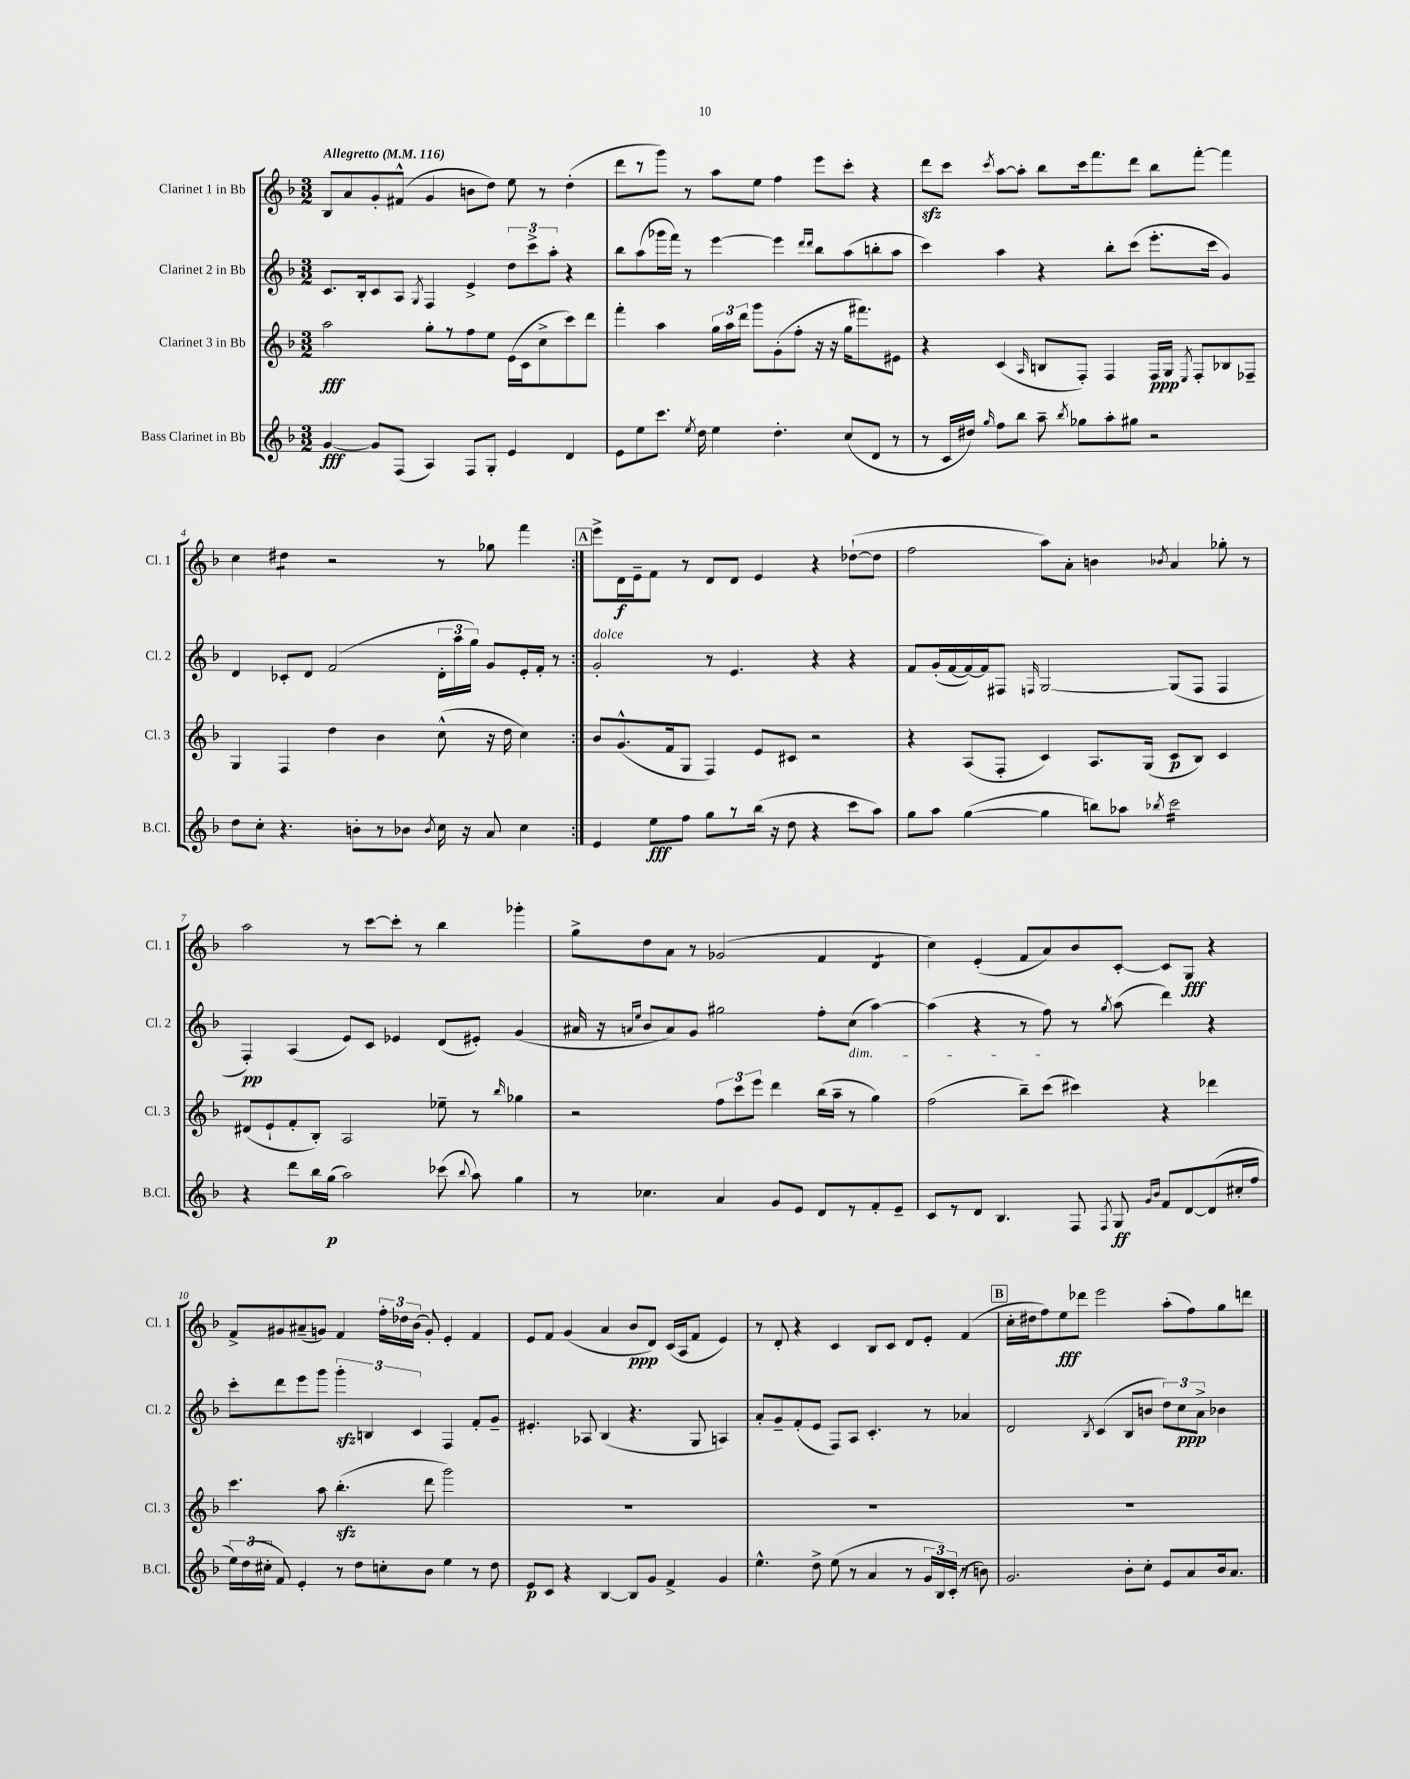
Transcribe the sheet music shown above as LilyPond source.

<<
\new StaffGroup <<
\new Staff = "s0" \with { instrumentName = "Clarinet 1 in Bb" shortInstrumentName = "Cl. 1" } {
    \clef treble \key f \major \numericTimeSignature \time 3/2 \tempo "Allegretto" 4 = 116
    \autoBeamOff \repeat volta 2 { bes8[ a'8 g'8-. fis'8]-^( g'4 b'8[ d''8]) e''8 r8 d''4-.( |
    d'''8[ r8 g'''8]) r8 a''8[ e''8] f''4 e'''8[ c'''8]-. r4 |
    d'''8[\sfz c'''8] \acciaccatura { c'''8 } a''8[~ a''8]-. bes''8[ c'''16 f'''8. d'''8] bes''8[ f'''8]~-. f'''4 |
    c''4 dis''4:8 r2 r8 ges''8 f'''4 | }
    \mark \markup { \box "A" } e'''8[-> d'16\f e'16-- f'8] r8 d'8[ d'8] e'4 r4 des''8[~-!( des''8] |
    f''2 a''8[) a'8]-. b'4 \acciaccatura { bes'8 } a'4 ges''8-. r8 |
    a''2 r8 c'''8[~ c'''8]-. r8 bes''4 ges'''4-. |
    g''8[-> d''8 a'8] r8 ges'2( f'4 d'4:8 |
    c''4) e'4-.( f'8[ a'8) bes'8 c'8]~-. c'8[ g8]\fff r4 |
    f'8[-> gis'8 ais'8--( g'8]) f'4 \tuplet 3/2 { f''16[-. des''16 bes'16]( } g'8-.) e'4-. f'4 |
    e'8[ f'8] g'4( a'4 bes'8[\ppp d'8]) c'16[( a16 f'8] e'4) |
    r8 d'8-. r4 c'4 bes8[ c'8] d'8[ e'8]-. f'4( |
    \mark \markup { \box "B" } c''16[-. dis''16 f''8) e''8\fff des'''8] e'''2 a''8[-.( f''8) g''8 d'''8] \bar "|." |
}
\new Staff = "s1" \with { instrumentName = "Clarinet 2 in Bb" shortInstrumentName = "Cl. 2" } {
    \clef treble \key f \major \numericTimeSignature \time 3/2
    \autoBeamOff \repeat volta 2 { c'8.[ bes16-. c'8 a8] \acciaccatura { g8 } f4 e'4-> \tuplet 3/2 { d''8[ c'''8-> a''8]-. } r4 |
    bes''8[ a''8( ges'''16 f'''16]) r8 e'''4~ e'''4 \grace { d'''16[ d'''16] } bes''8[ a''8( b''8-. a''8] |
    c'''4) a''4 r4 bes''8[-. c'''8]( e'''8.[-. c'''16] g'4) |
    d'4 ces'8[-. d'8] f'2( \tuplet 3/2 { d'16[-. a''16 g''16]) } g'8[ e'16-. f'16]-. r8 | }
    \mark \markup { \box "A" } g'2-.^\markup { \italic "dolce" } r8 e'4. r4 r4 |
    f'8[ g'16-.( f'16~ f'16~) f'16 fis8] \grace { f16 } g2~ g8[( f8] f4 |
    f4-.\pp) a4( e'8[) c'8] ees'4 d'8[( eis'8]-.) g'4( |
    ais'16 r16 \grace { a'16[ e''16] } bes'8[ a'8) g'8] gis''2 f''8[-. c''8]\dim( a''4~) |
    a''4( r4 r8 f''8\!) r8 \acciaccatura { g''8 } a''8( d'''4) r4 |
    c'''8[-. d'''8 e'''8 g'''8] \tuplet 3/2 { g'''4-.\sfz b4 c'4 } f4 f'8[-. g'8]-- |
    eis'4.-. aes8 bes4( r4. g8 a4) |
    a'8[-. g'8-- f'8-.( e'8] f8[) a8] c'4.-. r8 aes'4 |
    \mark \markup { \box "B" } d'2 \acciaccatura { bes8 } c'4( bes8[ b'8] \tuplet 3/2 { d''8[) c''8\ppp a'8]-> } bes'4 \bar "|." |
}
\new Staff = "s2" \with { instrumentName = "Clarinet 3 in Bb" shortInstrumentName = "Cl. 3" } {
    \clef treble \key f \major \numericTimeSignature \time 3/2
    \autoBeamOff \repeat volta 2 { a''2\fff g''8[-. r8 f''8 e''8] e'16[( c'16 c''8-> c'''8) d'''8] |
    f'''4-. a''4 \tuplet 3/2 { g''16[ a''16 d'''16] } g'''8[ g'8-.( f''8]-. r16 r16 g''16[ fis'''8.) eis'8] |
    r4 c'4( \grace { a16 } b8[ f8]-.) f4 f16[\ppp g16] \acciaccatura { e8 } f8[-. bes8 fes8]-- |
    g4 f4 d''4 bes'4 c''8-^( r16 d''16 c''4) | }
    \mark \markup { \box "A" } bes'8[ g'8.-^( f'16 g8] f4) e'8[ cis'8] r2 |
    r4 a8[( f8]-. c'4) a8.[ g16]( c'8[\p bes8]) c'4 |
    dis'8[( e'8-! f'8-. bes8]-.) a2 ees''8-- r8 \grace { bes''16 } ges''4 |
    r2 \tuplet 3/2 { f''8[ c'''8 e'''8] } d'''4 bes''16[( a''16]-- r8 g''4) |
    f''2( bes''8[--) c'''8]( cis'''4) r4 des'''4 |
    c'''4. a''8 bes''4.-.\sfz( d'''8 g'''2) |
    R1. |
    R1. |
    \mark \markup { \box "B" } R1. \bar "|." |
}
\new Staff = "s3" \with { instrumentName = "Bass Clarinet in Bb" shortInstrumentName = "B.Cl." } {
    \clef treble \key f \major \numericTimeSignature \time 3/2
    \autoBeamOff \repeat volta 2 { g'4~\fff g'8[ f8]( a4) f8[ g8]-. e'4 d'4 |
    e'8[ e''8 c'''8.] \acciaccatura { e''8 } d''16 e''4 d''4.-. c''8[( d'8] r8 |
    r8 c'16[ dis''16]) \grace { g''16 } f''8[ bes''8] a''8-- \acciaccatura { bes''8 } ges''8[ a''8-. gis''8] r2 |
    d''8[ c''8]-. r4. b'8[-. r8 bes'8] \acciaccatura { bes'8 } c''16 r16 a'8 c''4 | }
    \mark \markup { \box "A" } e'4 e''8[\fff f''8] g''8[ r8 bes''16]( r16 d''8 r4 c'''8[ a''8]) |
    g''8[ a''8] g''4~( g''4 b''8[) aes''8] \acciaccatura { bes''8 } c'''2:16 |
    r4 d'''8[ bes''16 g''16]\p( a''2) ces'''8( \appoggiatura { bes''8 } a''8) g''4 |
    r8 ces''4. a'4 g'8[ e'8] d'8[ r8 f'8-. e'8]-- |
    c'8[ r8 d'8] bes4. f8 \acciaccatura { f8 } g8\ff \grace { g'16[ bes'16] } f'8[ d'8~ d'8( cis''16-. f''16] |
    \tuplet 3/2 { e''16[) d''16( cis''16]-. } f'8) e'4-. r8 d''8[ c''8-. bes'8] e''4 r8 d''8 |
    e'8[\p c'8] r4 bes4~ bes8[ g'8] f'4-> g'4 |
    e''4.-^ d''8-> e''8( r8 a'4 r8 \tuplet 3/2 { g'16[ bes16) c'16]-.( } r8 b'8) |
    \mark \markup { \box "B" } g'2. bes'8[-. c''8]-. e'8[ a'8 bes'16 a'8.] \bar "|." |
}
>>
>>
